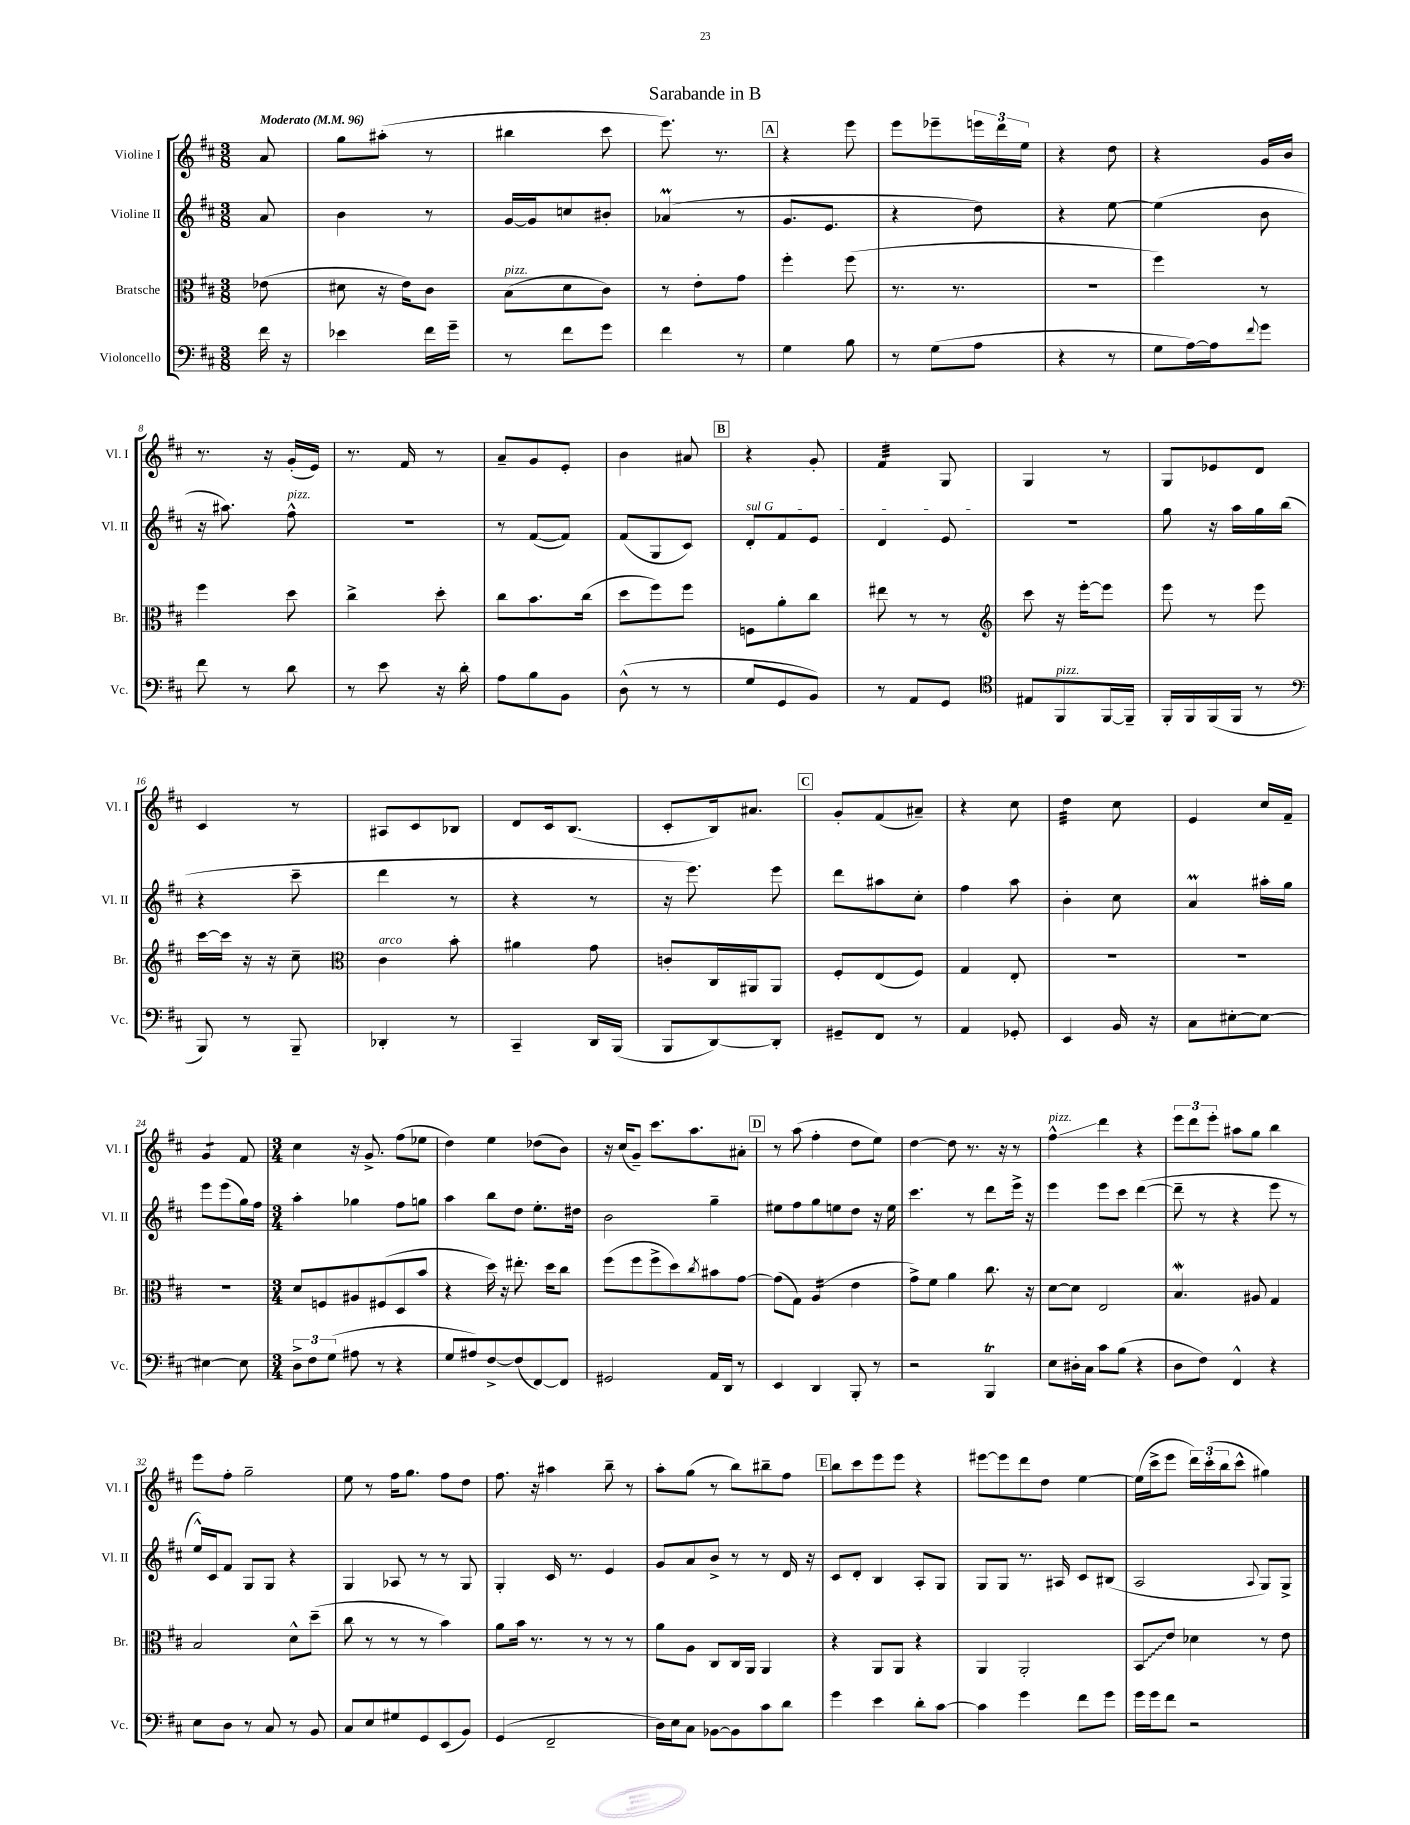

**kern	**kern	**kern	**kern
*staff4	*staff3	*staff2	*staff1
*clefF4	*clefC3	*clefG2	*clefG2
*k[f#c#]	*k[f#c#]	*k[f#c#]	*k[f#c#]
*M3/8	*M3/8	*M3/8	*M3/8
*MM96	*MM96	*MM96	*MM96
16f#	(8e-	8a	8a
16r	.	.	.
=	=	=	=
4e-	8d#	4b	8gg
.	16r	.	(8aa#'
.	16e)	.	.
16f#	8c#	8r	8r
16g~	.	.	.
=	=	=	=
8r	(8B	[16g	4bb#
.	.	16g]	.
8f#	8d	8cc	.
8g	8c#)	8b#'	8ccc#
=	=	=	=
4f#	8r	(4a-	8.eee)
.	8e'	.	.
.	.	.	8.r
8r	8g	8r	.
=	=	=	=
4G	4ff#'	8.g	4r
.	.	8.e	.
8B	(8ff#	.	8eee
=	=	=	=
8r	8.r	4r	8eee
(8G	.	.	8eee-~
.	8.r	.	.
8A	.	8dd)	24eee
.	.	.	24ddd
.	.	.	24ee
=	=	=	=
4r	4.r	4r	4r
8r	.	[8ee	8dd
=	=	=	=
8G	4ff#)	(4ee]	4r
[16A)	.	.	.
16A]	.	.	.
8qqf#	.	.	.
8g	8r	8b	16g
.	.	.	16b
=	=	=	=
8f#	4ff#	16r	8.r
.	.	8.aa#)	.
8r	.	.	.
.	.	.	16r
8d	8dd	8ff#^^	(16g'
.	.	.	16e)
=	=	=	=
8r	4cc#^	4.r	8.r
8e	.	.	.
.	.	.	16f#
16r	8dd'	.	8r
16d'	.	.	.
=	=	=	=
8A	8cc#	8r	8a~
8B	8.b	([8f#	8g
8BB	.	8f#])	8e'
.	(16cc#	.	.
=	=	=	=
(8D^^	8dd	(8f#	4b
8r	8ff#)	8G	.
8r	8ff#	8c#)	8a#
=	=	=	=
8G	8F	8d'	4r
8GG	8a'	8f#	.
8BB)	8cc#	8e	8g'
=	=	=	=
8r	8ee#	4d	4f#
8AA	8r	.	.
8GG	8r	8e	8G
=	=	=	=
*clefC4	*clefG2	*	*
8E#	8ccc#	4.r	4G
8FF#	16r	.	.
.	[16eee'	.	.
[16FF#	8eee]	.	8r
16FF#~]	.	.	.
=	=	=	=
16FF#'	8eee	8gg	8G
16FF#	.	.	.
(16FF#	8r	16r	8e-
16FF#	.	16aa	.
8r	8eee	16gg	8d
.	.	(16bb	.
=	=	=	=
*clefF4	*	*	*
8BBB)	[16ccc#	4r	4c#
.	16ccc#]	.	.
8r	16r	.	.
.	16r	.	.
8BBB~	8cc#~	8ccc#~	8r
=	=	=	=
*	*clefC3	*	*
4DD-'	4c#	4ddd	8A#
.	.	.	8c#
8r	8b'	8r	8B-
=	=	=	=
4CC#~	4a#	4r	8d
.	.	.	16c#
.	.	.	(8.B
16DD	8g	8r	.
(16BBB	.	.	.
=	=	=	=
8BBB	8c'	16r	8c#'
.	.	8.eee)	.
[8DD)	16C#	.	16B)
.	16AA#	.	8.a#
8DD']	8AA#	8eee	.
=	=	=	=
8GG#~	8F#'	8ddd	8g'
8FF#	(8E	8aa#	(8f#
8r	8F#)	8cc#'	8a#~)
=	=	=	=
4AA	4G	4ff#	4r
8GG-'	8E'	8aa	8cc#
=	=	=	=
4EE	4.r	4b'	4dd
16BB	.	8cc#	8cc#
16r	.	.	.
=	=	=	=
8C#	4.r	4a	4e
[8E#'	.	.	.
8E#_	.	16aa#'	16cc#
.	.	16gg	16f#~
=	=	=	=
4E#_	4.r	8eee	4g
.	.	(8eee	.
8E#]	.	16gg)	8f#
.	.	16ff#	.
=	=	=	=
*M3/4	*M3/4	*M3/4	*M3/4
12D^	8d	4aa'	4cc#
12F#	.	.	.
.	8F	.	.
(12G	.	.	.
8A#	8A#	4gg-	16r
.	.	.	8.g^
8r	(8F#	.	.
4r	8D	8ff#	(8ff#
.	8b	8gg	8ee-
=	=	=	=
8G	4r	4aa	4dd)
8A#)	.	.	.
[8F#^	16dd)	8bb	4ee
.	16r	.	.
(8F#]	8.ee#'	8dd	.
[8FF#)	.	8.ee'	(8dd-
.	16dd	.	.
8FF#]	8cc#	.	8b)
.	.	16dd#	.
=	=	=	=
2GG#	(8ff#	2b	16r
.	.	.	(16cc#
.	8ff#	.	8g~)
.	8ff#^	.	8.ccc#
.	8dd)	.	.
.	.	.	8.aa
.	8qcc#	.	.
16AA	8b#	4gg~	.
16DD	.	.	.
8r	[8g	.	8a#'
=	=	=	=
4EE	(8g]	8ee#	8r
.	8G)	8ff#	(8aa
4DD	(4A	8gg	4ff#'
.	.	8ee	.
8BBB'	4e	8dd	8dd
8r	.	16r	8ee)
.	.	16ee	.
=	=	=	=
2r	8g^)	4.ccc#	[4dd
.	8f#	.	.
.	4a	.	8dd]
.	.	8r	8.r
4BBB	8.cc#	8ddd	.
.	.	.	16r
.	.	16eee^	8r
.	16r	16r	.
=	=	=	=
8E	[8d	4eee	4ff#^^
16D#'	8d]	.	.
16C#	.	.	.
8c#	2E	8eee	4ddd
(8B	.	8ccc#	.
4r	.	([4ddd	4r
=	=	=	=
8D	4.B	8ddd~]	12eee
.	.	.	12ddd
8F#)	.	8r	.
.	.	.	12eee'
4FF#^^	.	4r	8aa#
.	8A#	.	8gg
4r	4G	8eee	4bb
.	.	8r	.
=	=	=	=
8E	2B	16ee^^)	8eee
.	.	16c#	.
8D	.	8f#	8ff#'
8r	.	8G	2gg~
8C#	.	8G	.
8r	8d^^	4r	.
8BB	(8dd~	.	.
=	=	=	=
8C#	8cc#	4G	8ee
8E	8r	.	8r
8G#	8r	8A-	16ff#
.	.	.	8.gg
8GG	8r	8r	.
(8EE	4b)	8r	8ff#
8BB)	.	8G	8dd
=	=	=	=
(4GG	8a	4G'	8.ff#
.	16b	.	.
.	8.r	.	16r
2FF#~	.	16c#	4aa#
.	.	8.r	.
.	8r	.	.
.	8r	4e	8bb~
.	8r	.	8r
=	=	=	=
16D)	8a	8g	8aa'
16E	.	.	.
8C#	8A	8a	(8gg
[8BB-	8C#	8b^	8r
8BB-]	16C#	8r	8bb)
.	16AA	.	.
8c#	4AA	8r	8bb#~
8d	.	16d	8ff#
.	.	16r	.
=	=	=	=
4g	4r	8c#	8bb
.	.	8d'	8ccc#
4e	8AA	4B	8eee
.	8AA	.	8eee
8d'	4r	8A'	4r
[8c#	.	8G	.
=	=	=	=
4c#]	4AA	8G	[8eee#
.	.	8G	8eee#]
4g	2AA'	8.r	8ddd
.	.	.	8dd
.	.	16A#	.
8f#	.	8c#	[4ee
8g	.	(8B#	.
=	=	=	=
16g	8BB	2A	(16ee]
16g	.	.	16ccc#^
8f#	8e	.	8eee
2r	4d-	.	24ddd)
.	.	.	(24ccc#'
.	.	.	24bb
.	.	.	8ccc#^^
.	.	8qqA	.
.	8r	8G)	4gg#)
.	8e	8G^	.
==	==	==	==
*-	*-	*-	*-
